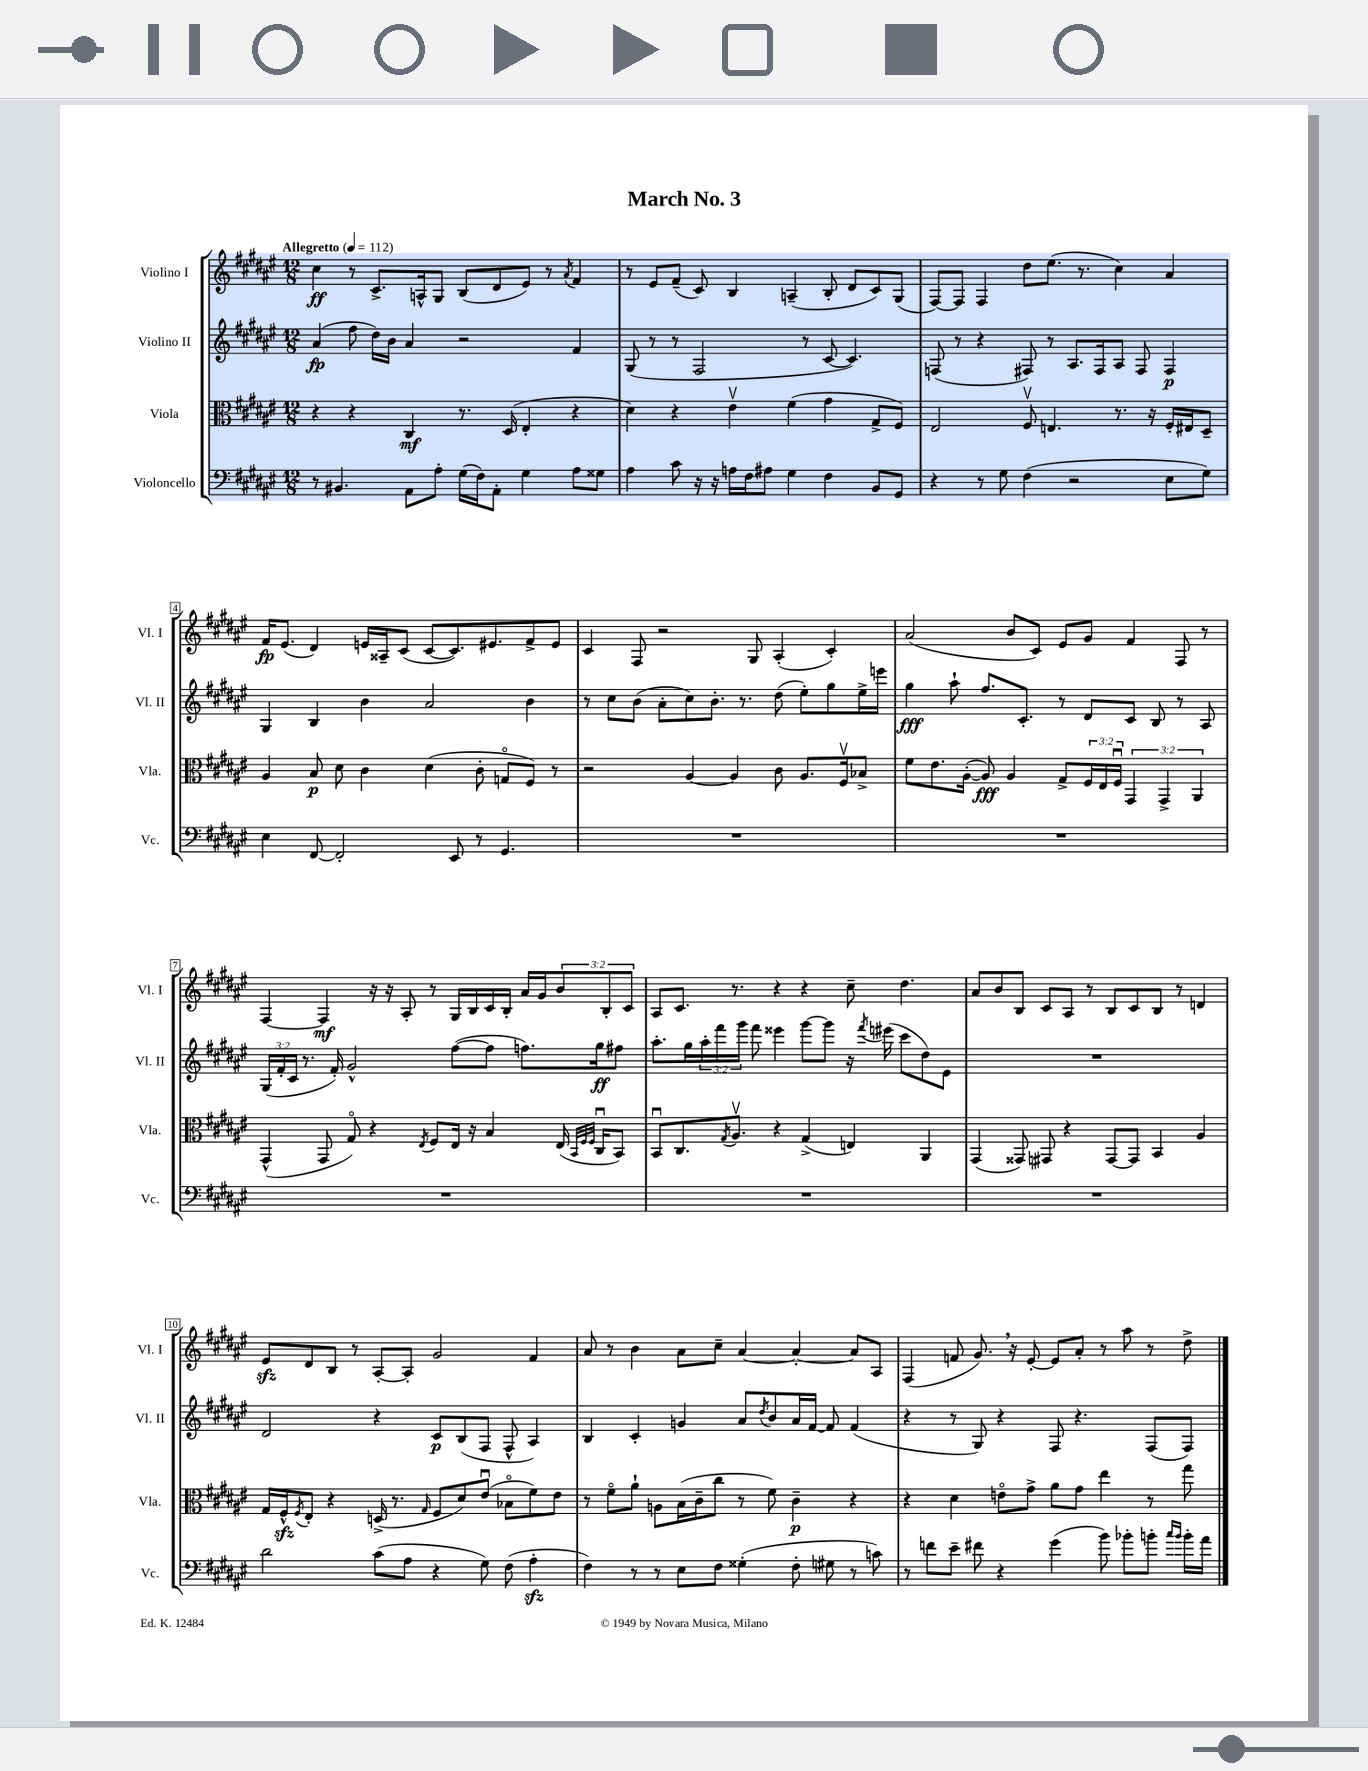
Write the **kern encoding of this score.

**kern	**kern	**kern	**kern
*staff4	*staff3	*staff2	*staff1
*clefF4	*clefC3	*clefG2	*clefG2
*k[f#c#g#d#a#e#]	*k[f#c#g#d#a#e#]	*k[f#c#g#d#a#e#]	*k[f#c#g#d#a#e#]
*M12/8	*M12/8	*M12/8	*M12/8
*MM112	*MM112	*MM112	*MM112
8r	4r	(4a#	4cc#
4.BB#	.	.	.
.	4r	8ff#	8r
.	.	16dd#)	8.c#^
.	.	16b	.
8AA#	4C#	4a#	.
.	.	.	16A^^
8A#'	.	.	8G#
(16G#	8.r	2r	(8B
16F#)	.	.	.
8AA#'	.	.	8d#
.	(16D#	.	.
4G#	4E#'	.	8e#)
.	.	.	8r
.	.	.	8qa#
8A#	4r	4f#	4f#
8G##	.	.	.
=	=	=	=
4A#	4d#)	(8G#	8r
.	.	8r	8e#
8c#	4r	8r	(8f#~
16r	.	2F#	8c#)
16r	.	.	.
16A	4e#v	.	4B
16F#	.	.	.
8A#	.	.	.
4G#	(4f#	.	(4A~
.	.	8r	.
4F#	4g#	[8c#	8B'
.	.	4.c#])	8d#
8BB	8G#^	.	8c#)
8GG#	8F#)	.	(8G#
=	=	=	=
4r	2E#	(8F	[8F#)
.	.	8r	8F#]
8r	.	4r	4F#
8G#	.	.	.
(4F#	8F#v	8F#)	8dd#
.	4.E	8r	(8.ee#
2r	.	8.A#	.
.	.	.	8.r
.	.	16F#	.
.	8.r	8A#	4cc#)
.	.	8F#	.
.	16r	.	.
8E#	16F#'	4F#	4a#
.	16E#	.	.
8G#)	8D#~	.	.
=	=	=	=
4E#	4A#	4G#	16f#
.	.	.	(8.e#
[8FF#	8B	4B	4d#)
2FF#']	8d#	.	.
.	4c#	4b	16e
.	.	.	16A##~
.	.	.	(8c#
.	(4d#	2a#	[8c#
8EE#	.	.	8.c#])
8r	8c#'	.	.
.	.	.	8.e#
4.GG#	8Go	.	.
.	8F#)	4b	8f#^
.	8r	.	8e#
=	=	=	=
1.r	2r	8r	4c#
.	.	8cc#	.
.	.	(8b	8F#
.	.	8a#'	2r
.	[4A#	8cc#)	.
.	.	8.b'	.
.	4A#]	.	.
.	.	8.r	.
.	.	.	8G#
.	8c#	(8dd#	(4A#'
.	8.A#	8ee#')	.
.	.	8gg#	4c#')
.	16F#v	.	.
.	8B-^	16ee#^	.
.	.	16eee	.
=	=	=	=
1.r	8f#	4gg#	(2a#
.	8.e#	.	.
.	.	8aa#`	.
.	([16A#'	.	.
.	8A#])	8.ff#	.
.	4A#	.	8b
.	.	8.c#'	.
.	.	.	8c#)
.	8G#^	8r	8e#
.	24F#	8d#	8g#
.	24E#	.	.
.	24F#u	.	.
.	6GG#	8c#	4f#
.	.	8B	.
.	6GG#^	.	.
.	.	8r	8F#
.	6AA#	.	.
.	.	8A#	8r
=	=	=	=
1.r	(4GG#^^	(24G#	[4F#
.	.	24f#'	.
.	.	24c#	.
.	.	8.r	.
.	8GG#	.	4F#]
.	.	16f#')	.
.	8G#o)	2g#^^	.
.	4r	.	16r
.	.	.	16r
.	.	.	8A#'
.	8qE#	.	.
.	8F#	.	8r
.	16E#	([8ff#	16G#
.	16r	.	16B
.	4B	8ff#]	16c#
.	.	.	16B'
.	.	8.ff)	16a#
.	.	.	16g#
.	(16E#	.	12b
.	32qqBB	.	.
.	32qqF#	.	.
.	32qqF#	.	.
.	16C#u	16gg#	.
.	.	.	12B'
.	8BB)	8ff#	.
.	.	.	12c#
=	=	=	=
1.r	8BBu	8.aa#'	8A#
.	8.C#	.	8.c#
.	.	16gg#	.
.	.	24aa#'	.
.	.	24fff#	.
.	8qG#	.	.
.	8.A#v	.	8.r
.	.	24ggg#	.
.	.	8fff#	.
.	4r	4eee##	4r
.	(4G#^	[8ggg#	4r
.	.	8ggg#]	.
.	4E)	16r	8cc#~
.	.	8qfff#	.
.	.	(16eee#	.
.	.	8ccc#	4.dd#
.	4AA#	8dd#)	.
.	.	8e#	.
=	=	=	=
1.r	(4GG#	1.r	8a#
.	.	.	8b
.	8GG##)	.	8B
.	8GG#	.	8c#
.	4r	.	8A#
.	.	.	8r
.	[8GG#	.	8B
.	8GG#]	.	8c#
.	4BB	.	8B
.	.	.	8r
.	4A#	.	4d
=	=	=	=
2d#	16G#	2d#	8e#
.	16F#^^	.	.
.	8qF#	.	.
.	8E#'	.	8d#
.	4r	.	8B
.	.	.	8r
(8c#	(16D^	4r	[8A#'
.	8.r	.	.
8A#	.	.	8A#']
.	16qqG#	.	.
4r	8F#	8c#	2g#
.	8d#)	(8B	.
8G#)	(8e#u	8F#	.
(8F#	8B-o	8F#^^	.
4A#'	8f#)	4A#)	4f#
.	8e#	.	.
=	=	=	=
4F#)	8r	4B	8a#
.	8f#o	.	8r
8r	8a#`	4c#'	4b
8r	8A	.	.
8E#	(16B	4g	8a#
.	16c#~	.	.
8F#	8cc#	.	8cc#~
(4G##'	8r	8a#	[4a#
.	.	8qdd#	.
.	8f#)	8b	.
8F#'	4c#~	16a#	4a#'_
.	.	[16f#	.
8G#	.	8f#]	.
8r	4r	(4f#	8a#]
8c)	.	.	8A#
=	=	=	=
8r	4r	4r	(4F#
8f	.	.	.
8e#~	4d#	8r	8f
8f#	.	8G#)	8.g#)
4r	8eo	4r	.
.	.	.	16r
.	8g#^	.	[8e#'
(4g#	8a#	8F#	8e#]
.	8g#	4.r	8a#'
8b)	4ee#	.	8r
8b-'	.	.	8aa#
8b'	8r	(8F#	8r
16qqcc#	.	.	.
16qqb	.	.	.
16b'	8gg#	8F#)	8dd#^
16a#	.	.	.
==	==	==	==
*-	*-	*-	*-
